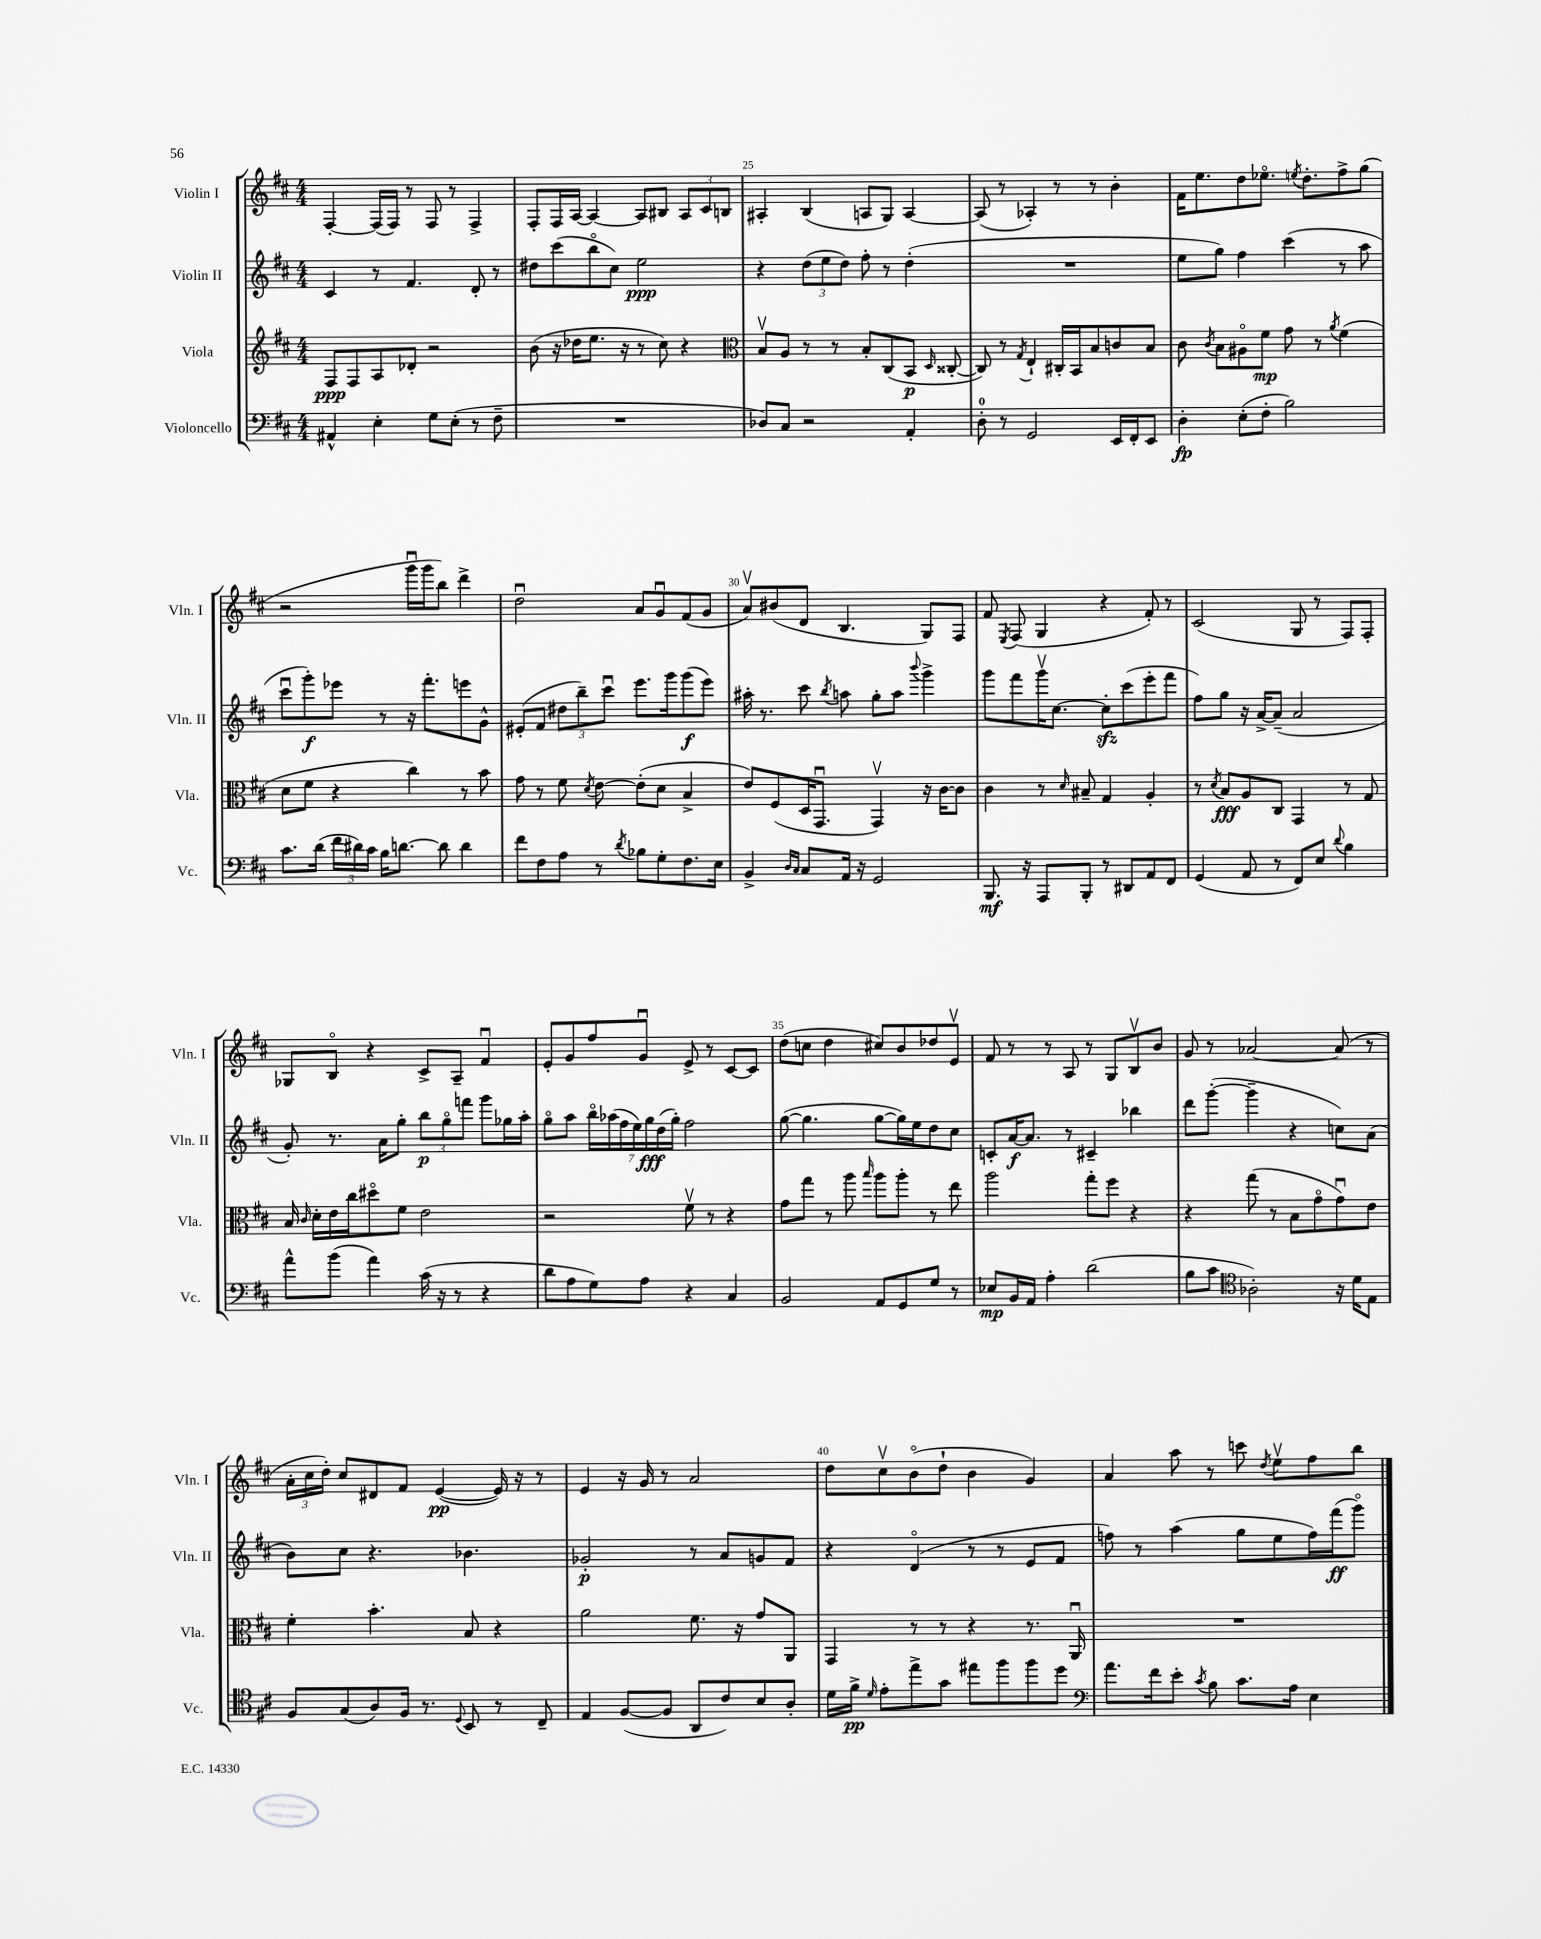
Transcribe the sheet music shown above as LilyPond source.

<<
\new StaffGroup <<
\new Staff = "s0" \with { instrumentName = "Violin I" shortInstrumentName = "Vln. I" } {
    \clef treble \key d \major \numericTimeSignature \time 4/4
    \autoBeamOff fis4~-. fis16[( fis16]) r8 fis8 r8 fis4-> |
    fis8[-. fis16 a16]~ a4~ a8[ bis8] \tuplet 3/2 { a8[ cis'8 b8] } |
    ais4-. b4( a8[ g8]) a4~ |
    a8( r8 aes4-.) r8 r8 b'4-. |
    fis'16[ e''8. d''8 ees''8.]\flageolet \acciaccatura { e''8 } d''8.[-. fis''8-> g''8]( |
    r2 g'''16[\downbow g'''16 b''8]) d'''4-> |
    d''2\downbow a'8[ g'8\downbow fis'8( g'8] |
    a'8[\upbow) bis'8( d'8] b4. g8[) fis8] |
    fis'8 \acciaccatura { e8 } fis8( g4 r4 fis'8-.) r8 |
    cis'2( g8 r8 fis8[) fis8]-. |
    ges8[ b8]\flageolet r4 cis'8[-> a8]-- fis'4\downbow |
    e'8[-. g'8 fis''8 g'8]\downbow e'8-> r8 cis'8[~ cis'8] |
    d''8[( c''8] d''4 cis''8[) b'8 des''8 e'8]\upbow |
    fis'8 r8 r8 a8 r8 g8[ b8\upbow b'8] |
    g'8 r8 aes'2~ aes'8( r8 |
    \tuplet 3/2 { a'16[-. cis''16 d''16]-.) } cis''8[ dis'8 fis'8] e'4~\pp( e'16) r16 r8 |
    e'4 r16 g'16 r8 a'2 |
    d''8[ cis''8\upbow b'8\flageolet( d''8]-! b'4 g'4) |
    a'4 a''8 r8 c'''8 \acciaccatura { d''8 } e''8[\upbow fis''8 b''8] \bar "|." |
}
\new Staff = "s1" \with { instrumentName = "Violin II" shortInstrumentName = "Vln. II" } {
    \clef treble \key d \major \numericTimeSignature \time 4/4
    \autoBeamOff cis'4 r8 fis'4. d'8-. r8 |
    dis''8[ cis'''8( b''8\flageolet cis''8]) e''2\ppp |
    r4 \tuplet 3/2 { d''8[( e''8 d''8]) } fis''8-. r8 d''4-.( |
    R1 |
    e''8[ g''8]) fis''4 cis'''4( r8 a''8 |
    cis'''8[\downbow g'''8-.\f) ees'''8] r8 r16 fis'''8.[-. e'''8 g'8]-^ |
    eis'8[-.( fis'8] \tuplet 3/2 { dis''8[ b''8--) cis'''8]\downbow } e'''8.[ g'''16 g'''8\f( e'''8]) |
    ais''16-. r8. cis'''8 \acciaccatura { b''8 } a''8 g''8[-. a''8] \appoggiatura { b'''8 } g'''4-> |
    g'''8[ fis'''8 g'''16\upbow cis''8.]~ cis''8[-.\sfz cis'''8( e'''8-. fis'''8] |
    fis''8[) g''8] r16 a'16[~-> a'8]--( a'2 |
    g'8-.) r8. a'16[ g''8]-. \tuplet 3/2 { b''8[\p g''8\flageolet f'''8] } g'''8[ ges''16 a''16]-. |
    g''8[\flageolet a''8] \tuplet 7/4 { b''16[\flageolet aes''16( fis''16 e''16) g''16\fff d''16( g''16]-.) } fis''2 |
    g''8~( g''4. g''8[~ g''16) e''16 d''8 cis''8] |
    c'8[-. a'16~\f a'8.] r8 cis'4-- bes''4 |
    d'''8[ g'''8]~-.( g'''4-- r4 c''8[) a'8]( |
    b'8[) cis''8] r4. bes'4. |
    ges'2-.\p r8 a'8[ g'8 fis'8] |
    r4 d'4\flageolet( r8 r8 e'8[ fis'8] |
    f''8) r8 a''4( g''8[ e''8 f''16) fis'''16\ff( g'''8]\flageolet) \bar "|." |
}
\new Staff = "s2" \with { instrumentName = "Viola" shortInstrumentName = "Vla." } {
    \clef treble \key d \major \numericTimeSignature \time 4/4
    \autoBeamOff fis8[\ppp fis8 a8 des'8]-. r2 |
    b'8( r16 des''16[ e''8.] r16 r8 cis''8) r4 |
    \clef alto b8[\upbow a8] r8 r8 b8[-. cis8( b,8]\p \grace { d16 } cisis8~-. |
    cisis8) r8 \acciaccatura { g8 } e4-! cis16[-. b,16 b8 c'8 b8] |
    cis'8 \acciaccatura { cis'8 } b8[ ais8\flageolet fis'8]\mp g'8 r8 \acciaccatura { a'8 } fis'4( |
    d'8[ fis'8] r4 cis''4) r8 b'8 |
    g'8 r8 fis'8 \acciaccatura { d'8 } e'8~ e'8[-.( d'8] b4-> |
    e'8[) fis8( d16 g,8.]\downbow g,4\upbow) r16 cis'16[~ cis'8] |
    cis'4 r8 \grace { d'16 } bis8-- g4 a4-. |
    r8 \acciaccatura { d'8 } b8[\fff a8 cis8] g,4 r8 g8 |
    b16 \grace { cis'16 } d'16[-. e'16 cis''16 dis''8\flageolet fis'8] e'2 |
    r2 fis'8\upbow r8 r4 |
    g'8[ g''8] r8 a''8 \grace { b''16 } a''8[ a''8]-. r8 e''8 |
    a''2 g''8[-. fis''8] r4 |
    r4 g''8( r8 b8[ g'8\flageolet g'8\downbow) e'8] |
    fis'4-. b'4.-. b8 r4 |
    a'2 fis'8. r16 g'8[ a,8] |
    g,4 r8 r8 r4 r8. a,16\downbow |
    R1 \bar "|." |
}
\new Staff = "s3" \with { instrumentName = "Violoncello" shortInstrumentName = "Vc." } {
    \clef bass \key d \major \numericTimeSignature \time 4/4
    \autoBeamOff ais,4-^ e4-. g8[ e8]-.( r8 fis8-- |
    R1 |
    des8[) cis8] r2 a,4-. |
    d8-0-. r8 g,2 e,16[ fis,16-. e,8] |
    d4-.\fp e8[-.( fis8]-. b2) |
    cis'8.[ d'16]( \tuplet 3/2 { fis'16[ dis'16) cis'16] } b16[ d'8.]~ d'8 d'4 |
    fis'8[ fis8 a8] r8 \acciaccatura { d'8 } bes8[ g8-. fis8. e16] |
    b,4-> \grace { d16[ cis16] } cis8[ a,16] r16 g,2 |
    b,,8.\mf r16 a,,8[ b,,8]-. r8 dis,8[ a,8 fis,8] |
    g,4( a,8 r8 fis,8[) e8] \appoggiatura { d'8 } b4 |
    a'8[-^ b'8]( a'4) cis'16( r16 r8 r4 |
    d'8[ a8 g8) a8] r4 cis4 |
    b,2 a,8[ g,8 g8] r8 |
    ees8[\mp b,16 a,16] a4-. d'2( |
    b8[ cis'8] \clef tenor aes2-.) r16 d'16[ e8] |
    fis8[ g8( a8) fis16] r8. \appoggiatura { d8 } b,8 r8 cis8-- |
    e4 fis8[~( fis8] a,8[ cis'8) b8 a8]-. |
    d'16[ fis'16]->\pp \grace { d'16 } e'8[-. e''8-> g'8] eis''8[ fis''8 fis''8 d''8] |
    \clef bass a'8.[ fis'16 e'8]-. \acciaccatura { cis'8 } b8 cis'8.[ a16] e4 \bar "|." |
}
>>
>>
\layout { \context { \Score currentBarNumber = #23 \override BarNumber.break-visibility = ##(#f #t #t) barNumberVisibility = #(every-nth-bar-number-visible 5) } }
